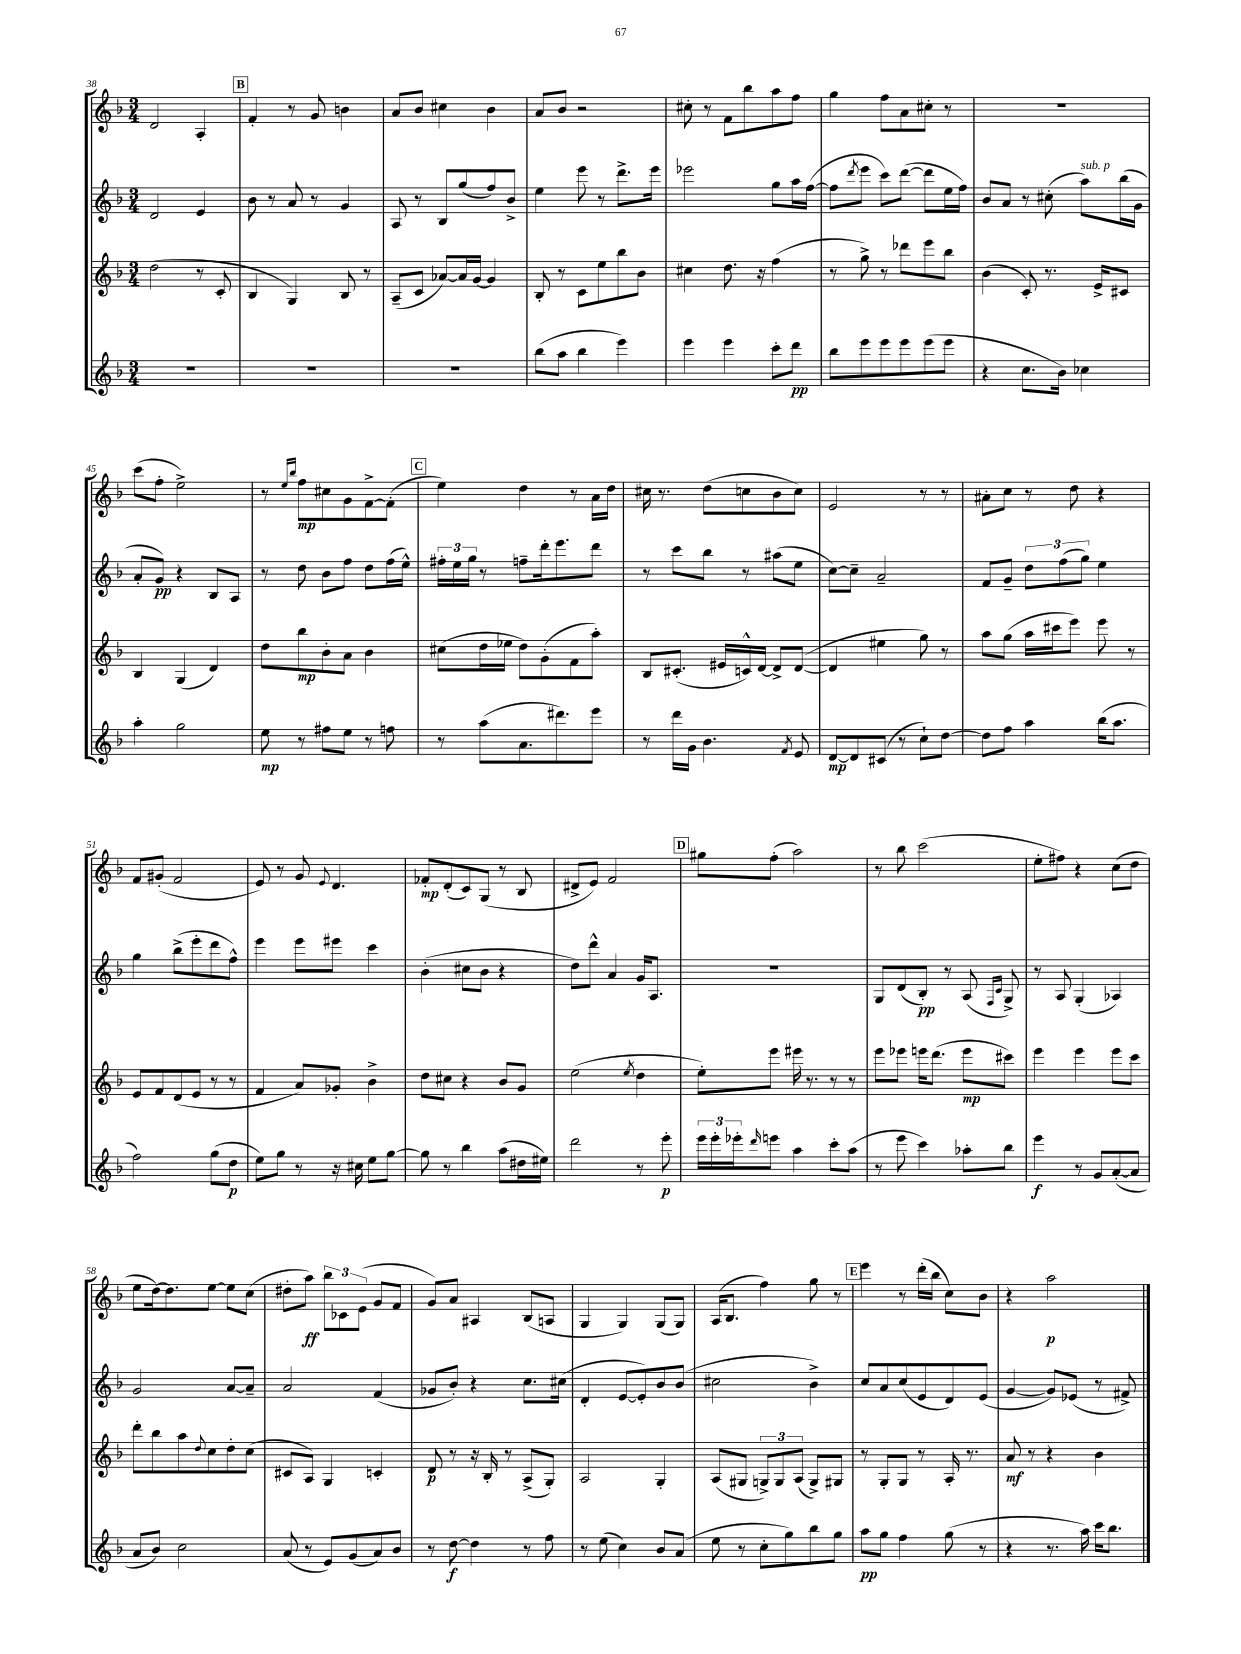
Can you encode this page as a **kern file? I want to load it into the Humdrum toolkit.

**kern	**dynam	**kern	**dynam	**kern	**dynam	**kern	**dynam
*part4	*part4	*part3	*part3	*part2	*part2	*part1	*part1
*staff4	*staff4	*staff3	*staff3	*staff2	*staff2	*staff1	*staff1
*clefG2	*	*clefG2	*	*clefG2	*	*clefG2	*
*k[b-]	*	*k[b-]	*	*k[b-]	*	*k[b-]	*
*M3/4	*	*M3/4	*	*M3/4	*	*M3/4	*
=38	=38	=38	=38	=38	=38	=38	=38
2.r	.	(2dd\	.	2d/	.	2d/	.
.	.	8r	.	4e/	.	4A'/	.
.	.	8c'/	.	.	.	.	.
!!LO:REH:place=s1:t=B
=39	=39	=39	=39	=39	=39	=39	=39
2.r	.	4B-/	.	8b-\	.	4f'/	.
.	.	.	.	8r	.	.	.
.	.	4G/)	.	8a/	.	8r	.
.	.	.	.	8r	.	8g/	.
.	.	8B-/	.	4g/	.	4bn\	.
.	.	8r	.	.	.	.	.
=40	=40	=40	=40	=40	=40	=40	=40
2.r	.	(8A~/L	.	8A/	.	8a/L	.
.	.	8c/J	.	8r	.	8b-/J	.
.	.	[8a-X/L)	.	8B-/L	.	4cc#X\	.
.	.	16a-/L]	.	(8gg/	.	.	.
.	.	[16g/JJ	.	.	.	.	.
.	.	4g/]	.	8ff/)	.	4b-\	.
.	.	.	.	8b-^/J	.	.	.
=41	=41	=41	=41	=41	=41	=41	=41
(8bb-\L	.	8B-'/	.	4ee\	.	8a/L	.
8aa\J	.	8r	.	.	.	8b-/J	.
4bb-\	.	8c\L	.	8eee\	.	2r	.
.	.	8ee\	.	8r	.	.	.
4eee\)	.	8bb-\	.	8.ddd^\L	.	.	.
.	.	8b-\J	.	.	.	.	.
.	.	.	.	16eee\Jk	.	.	.
=42	=42	=42	=42	=42	=42	=42	=42
4eee\	.	4cc#X\	.	2eee-X\	.	8cc#X'\	.
.	.	.	.	.	.	8r	.
4eee\	.	8.dd\	.	.	.	8f\L	.
.	.	.	.	.	.	8bb-\	.
.	.	16r	.	.	.	.	.
8ccc'\L	.	(4ff\	.	8gg\L	.	8aa\	.
8ddd\J	pp	.	.	16aa\L	.	8ff\J	.
.	.	.	.	([16ff\JJ	.	.	.
=43	=43	=43	=43	=43	=43	=43	=43
8bb-\L	.	8r	.	8ff\L]	.	4gg\	.
.	.	.	.	8qddd/	.	.	.
8eee\	.	8gg^\)	.	8eee\J	.	.	.
8eee\	.	8r	.	8ccc\L)	.	8ff\L	.
8eee\	.	8ddd-X\L	.	([8ddd\J	.	8a\	.
(8eee\	.	8eee\	.	8ddd\L]	.	8cc#X'\J	.
8eee\J	.	8bb-\J	.	16ee\L	.	8r	.
.	.	.	.	16ff\JJ)	.	.	.
=44	=44	=44	=44	=44	=44	=44	=44
4r	.	(4b-\	.	8b-/L	.	2.r	.
.	.	.	.	8a/J	.	.	.
8.cc\L	.	8c'/)	.	8r	.	.	.
.	.	8.r	.	(8cc#X'\	.	.	.
16b-\Jk)	.	.	.	.	.	.	.
!	!	!	!	!LO:TX:a:i:t=sub. p	!	!	!
4cc-X\	.	.	.	8aa\L)	.	.	.
.	.	16e^/KL	.	.	.	.	.
.	.	8c#X/J	.	(16bb-\L	.	.	.
.	.	.	.	16g\JJ	.	.	.
!!LO:LB:g=z
=45	=45	=45	=45	=45	=45	=45	=45
4aa'\	.	4B-/	.	8a'/L	.	(8ccc\L	.
.	.	.	.	8g/J)	pp	8ff'\J	.
2gg\	.	(4G/	.	4r	.	2ee^\)	.
.	.	4d/)	.	8B-/L	.	.	.
.	.	.	.	8A/J	.	.	.
=46	=46	=46	=46	=46	=46	=46	=46
8ee\	mp	8dd\L	.	8r	.	8r	.
.	.	.	.	.	.	16qqee/LL	.
.	.	.	.	.	.	16qqbb-/JJ	.
8r	.	8bb-\	mp	8dd\	.	8ff\L	mp
8ff#X\L	.	8b-'\	.	8b-\L	.	8cc#X\	.
8ee\J	.	8a\J	.	8ff\J	.	8g\	.
8r	.	4b-\	.	8dd\L	.	[8f^\	.
8ffn\	.	.	.	(16ff\L	.	(8f'\J]	.
.	.	.	.	16ee^^\JJ)	.	.	.
!!LO:REH:place=s1:t=C
=47	=47	=47	=47	=47	=47	=47	=47
8r	.	(8cc#X\L	.	24ff#X'\LL	.	4ee\)	.
.	.	.	.	24ee\	.	.	.
.	.	.	.	24gg\JJ	.	.	.
(8aa\L	.	16dd\L	.	8r	.	.	.
.	.	16ee-X\JJ	.	.	.	.	.
8.a\	.	8dd\L)	.	8ffn~\L	.	4dd\	.
.	.	(8g'\	.	16ddd'\k	.	.	.
8.ddd#X\)	.	.	.	8.eee\	.	.	.
.	.	8f\	.	.	.	8r	.
8eee\J	.	8aa'\J)	.	8ddd\J	.	16a\LL	.
.	.	.	.	.	.	16dd\JJ	.
=48	=48	=48	=48	=48	=48	=48	=48
8r	.	8B-/L	.	8r	.	16cc#X\	.
.	.	.	.	.	.	8.r	.
16ddd\LL	.	(8.c#X'/J	.	8ccc\L	.	.	.
16g\JJ	.	.	.	.	.	.	.
4.b-\	.	.	.	8bb-\J	.	(8dd\L	.
.	.	16e#X/LL	.	.	.	.	.
.	.	16cn^^/)	.	8r	.	8ccn\	.
.	.	[16d/JJ	.	.	.	.	.
.	.	8d^/L]	.	(8aa#X\L	.	8b-\	.
8qf/	.	.	.	.	.	.	.
8e/	.	([8d/J	.	8ee\J	.	8cc\J)	.
=49	=49	=49	=49	=49	=49	=49	=49
[8d/L	mp	4d/]	.	[8cc\L)	.	2e/	.
8d/]	.	.	.	8cc~\J]	.	.	.
(8c#X/J	.	4ee#X\	.	2a~/	.	.	.
8r	.	.	.	.	.	.	.
8cc`\L)	.	8gg\)	.	.	.	8r	.
[8dd\J	.	8r	.	.	.	8r	.
=50	=50	=50	=50	=50	=50	=50	=50
8dd\L]	.	8aa\L	.	8f/L	.	8a#X'\L	.
8ff\J	.	(8gg\J	.	8g~/J	.	8cc\J	.
4aa\	.	16aa\LL	.	12dd\L	.	8r	.
.	.	16ccc#X\J	.	.	.	.	.
.	.	.	.	(12ff\	.	.	.
.	.	8eee\J)	.	.	.	8dd\	.
.	.	.	.	12gg\J)	.	.	.
(16bb-\KL	.	8eee\	.	4ee\	.	4r	.
8.aa\J	.	.	.	.	.	.	.
.	.	8r	.	.	.	.	.
!!LO:LB:g=z
=51	=51	=51	=51	=51	=51	=51	=51
2ff\)	.	8e/L	.	4gg\	.	8f/L	.
.	.	8f/	.	.	.	(8g#X'/J	.
.	.	(8d/	.	(8bb-^\L	.	2f/	.
.	.	8e/J	.	8eee'\	.	.	.
(8gg\L	.	8r	.	8ddd\	.	.	.
8dd\J	p	8r	.	8ff^^\J)	.	.	.
=52	=52	=52	=52	=52	=52	=52	=52
8ee\L)	.	4f/	.	4eee\	.	8e/)	.
8gg\J	.	.	.	.	.	8r	.
8r	.	8a/L)	.	8eee\L	.	8g/	.
.	.	.	.	.	.	8qqe/	.
16r	.	8g-X'/J	.	8eee#X\J	.	4.d/	.
16cc#X\	.	.	.	.	.	.	.
8ee\L	.	4b-^\	.	4ccc\	.	.	.
[8gg\J	.	.	.	.	.	.	.
=53	=53	=53	=53	=53	=53	=53	=53
8gg\]	.	8dd\L	.	(4b-'\	.	8f-X'/L	mp
8r	.	8cc#X\J	.	.	.	(8d'/	.
4bb-\	.	4r	.	8cc#X\L	.	8c/)	.
.	.	.	.	8b-\J	.	(8G/J	.
(8aa\L	.	8b-/L	.	4r	.	8r	.
16dd#X\L	.	8g/J	.	.	.	8B-/	.
16ee#X\JJ)	.	.	.	.	.	.	.
=54	=54	=54	=54	=54	=54	=54	=54
2ddd\	.	(2ee\	.	8dd\L)	.	8d#X^/L	.
.	.	.	.	8ddd^^\J	.	8e/J)	.
.	.	.	.	4a/	.	2f/	.
.	.	8qee/	.	.	.	.	.
8r	.	4dd\	.	16g/KL	.	.	.
.	.	.	.	8.A/J	.	.	.
8eee'\	p	.	.	.	.	.	.
!!LO:REH:place=s1:t=D
=55	=55	=55	=55	=55	=55	=55	=55
24eee\LL	.	8ee'\L)	.	2.r	.	8gg#X\L	.
24eee'\	.	.	.	.	.	.	.
24eee-X'\J	.	.	.	.	.	.	.
16qqddd/	.	.	.	.	.	.	.
8eeen\J	.	8eee\J	.	.	.	(8ff'\J	.
4aa\	.	16eee#X\	.	.	.	2aa\)	.
.	.	8.r	.	.	.	.	.
8ccc'\L	.	8r	.	.	.	.	.
(8aa\J	.	8r	.	.	.	.	.
=56	=56	=56	=56	=56	=56	=56	=56
8r	.	8eee\L	.	8G/L	.	8r	.
8eee\	.	8eee-X\J	.	(8d/	.	8bb-\	.
4ccc\)	.	16eeen\KL	.	8B-'/J)	pp	(2ccc\	.
.	.	(8.ddd\J	.	.	.	.	.
.	.	.	.	8r	.	.	.
8aa-X'\L	.	8eee\L	mp	(8A/	.	.	.
.	.	.	.	16qqF/LL	.	.	.
.	.	.	.	16qqc/JJ	.	.	.
8bb-\J	.	8ccc#X\J)	.	8G^/)	.	.	.
=57	=57	=57	=57	=57	=57	=57	=57
4eee\	f	4eee\	.	8r	.	8ee'\L	.
.	.	.	.	8A/	.	8ff#X\J)	.
8r	.	4eee\	.	(4G'/	.	4r	.
8g/L	.	.	.	.	.	.	.
([8a'/	.	8eee\L	.	4A-X/)	.	(8cc\L	.
8a/J]	.	8ccc\J	.	.	.	8dd\J	.
!!LO:LB:g=z
=58	=58	=58	=58	=58	=58	=58	=58
8a/L	.	8ddd'\L	.	2g/	.	8ee\L	.
8b-/J)	.	8bb-\	.	.	.	[16dd\k)	.
.	.	.	.	.	.	8.dd\]	.
2cc\	.	8aa\	.	.	.	.	.
.	.	8qqdd/	.	.	.	.	.
.	.	8cc\	.	.	.	[8ee\J	.
.	.	8dd'\	.	[8a/L	.	8ee\L]	.
.	.	(8cc\J	.	8a~/J]	.	(8cc\J	.
=59	=59	=59	=59	=59	=59	=59	=59
(8a/	.	8c#X/L	.	2a/	.	8dd#X'\L	.
8r	.	8A/J)	.	.	.	8aa\J)	ff
8e/L)	.	4G/	.	.	.	12bb-\L	.
.	.	.	.	.	.	12c-X\	.
(8g/	.	.	.	.	.	.	.
.	.	.	.	.	.	(12e\J	.
8a/)	.	4cn'/	.	(4f/	.	8g/L	.
8b-/J	.	.	.	.	.	8f/J	.
=60	=60	=60	=60	=60	=60	=60	=60
8r	.	8d/	p	8g-X/L	.	8g/L)	.
[8dd\	f	8r	.	8b-'/J)	.	8a/J	.
4dd\]	.	16r	.	4r	.	4A#X/	.
.	.	16B-'/	.	.	.	.	.
.	.	8r	.	.	.	.	.
8r	.	(8A^/L	.	8.cc\L	.	(8B-/L	.
8ff\	.	8G'/J)	.	.	.	8An/J	.
.	.	.	.	(16cc#X\Jk	.	.	.
=61	=61	=61	=61	=61	=61	=61	=61
8r	.	2A/	.	4d'/	.	4G/	.
(8ee\	.	.	.	.	.	.	.
4cc\)	.	.	.	[8e/L	.	4G/)	.
.	.	.	.	8e'/])	.	.	.
8b-/L	.	4G'/	.	8b-/	.	(8G/L	.
(8a/J	.	.	.	(8b-/J	.	8G/J)	.
=62	=62	=62	=62	=62	=62	=62	=62
8ee\	.	(8A/L	.	2cc#X\	.	(16A/KL	.
.	.	.	.	.	.	8.B-/J	.
8r	.	8G#X/J	.	.	.	.	.
8cc'\L	.	12Gn^/L)	.	.	.	4ff\)	.
.	.	12G/	.	.	.	.	.
8gg\)	.	.	.	.	.	.	.
.	.	(12A/J	.	.	.	.	.
8bb-\	.	8G^/L)	.	4b-^\)	.	8gg\	.
8gg\J	.	8G#X/J	.	.	.	8r	.
!!LO:REH:place=s1:t=E
=63	=63	=63	=63	=63	=63	=63	=63
8aa\L	pp	8r	.	8cc/L	.	4eee\	.
8gg\J	.	8G'/L	.	8a/	.	.	.
4ff\	.	8G/J	.	(8cc/	.	8r	.
.	.	8r	.	8e/	.	(16ddd'\LL	.
.	.	.	.	.	.	16bb-\JJ	.
(8gg\	.	16A'/	.	8d/)	.	8cc\L)	.
.	.	8.r	.	.	.	.	.
8r	.	.	.	(8e/J	.	8b-\J	.
=64	=64	=64	=64	=64	=64	=64	=64
4r	.	8a/	mf	[4g/	.	4r	.
.	.	8r	.	.	.	.	.
8.r	.	4r	.	8g/L])	.	2aa\	p
.	.	.	.	(8e-X/J	.	.	.
16aa\)	.	.	.	.	.	.	.
16ccc\KL	.	4b-\	.	8r	.	.	.
8.bb-\J	.	.	.	.	.	.	.
.	.	.	.	8f#X^/)	.	.	.
==	==	==	==	==	==	==	==
*-	*-	*-	*-	*-	*-	*-	*-
